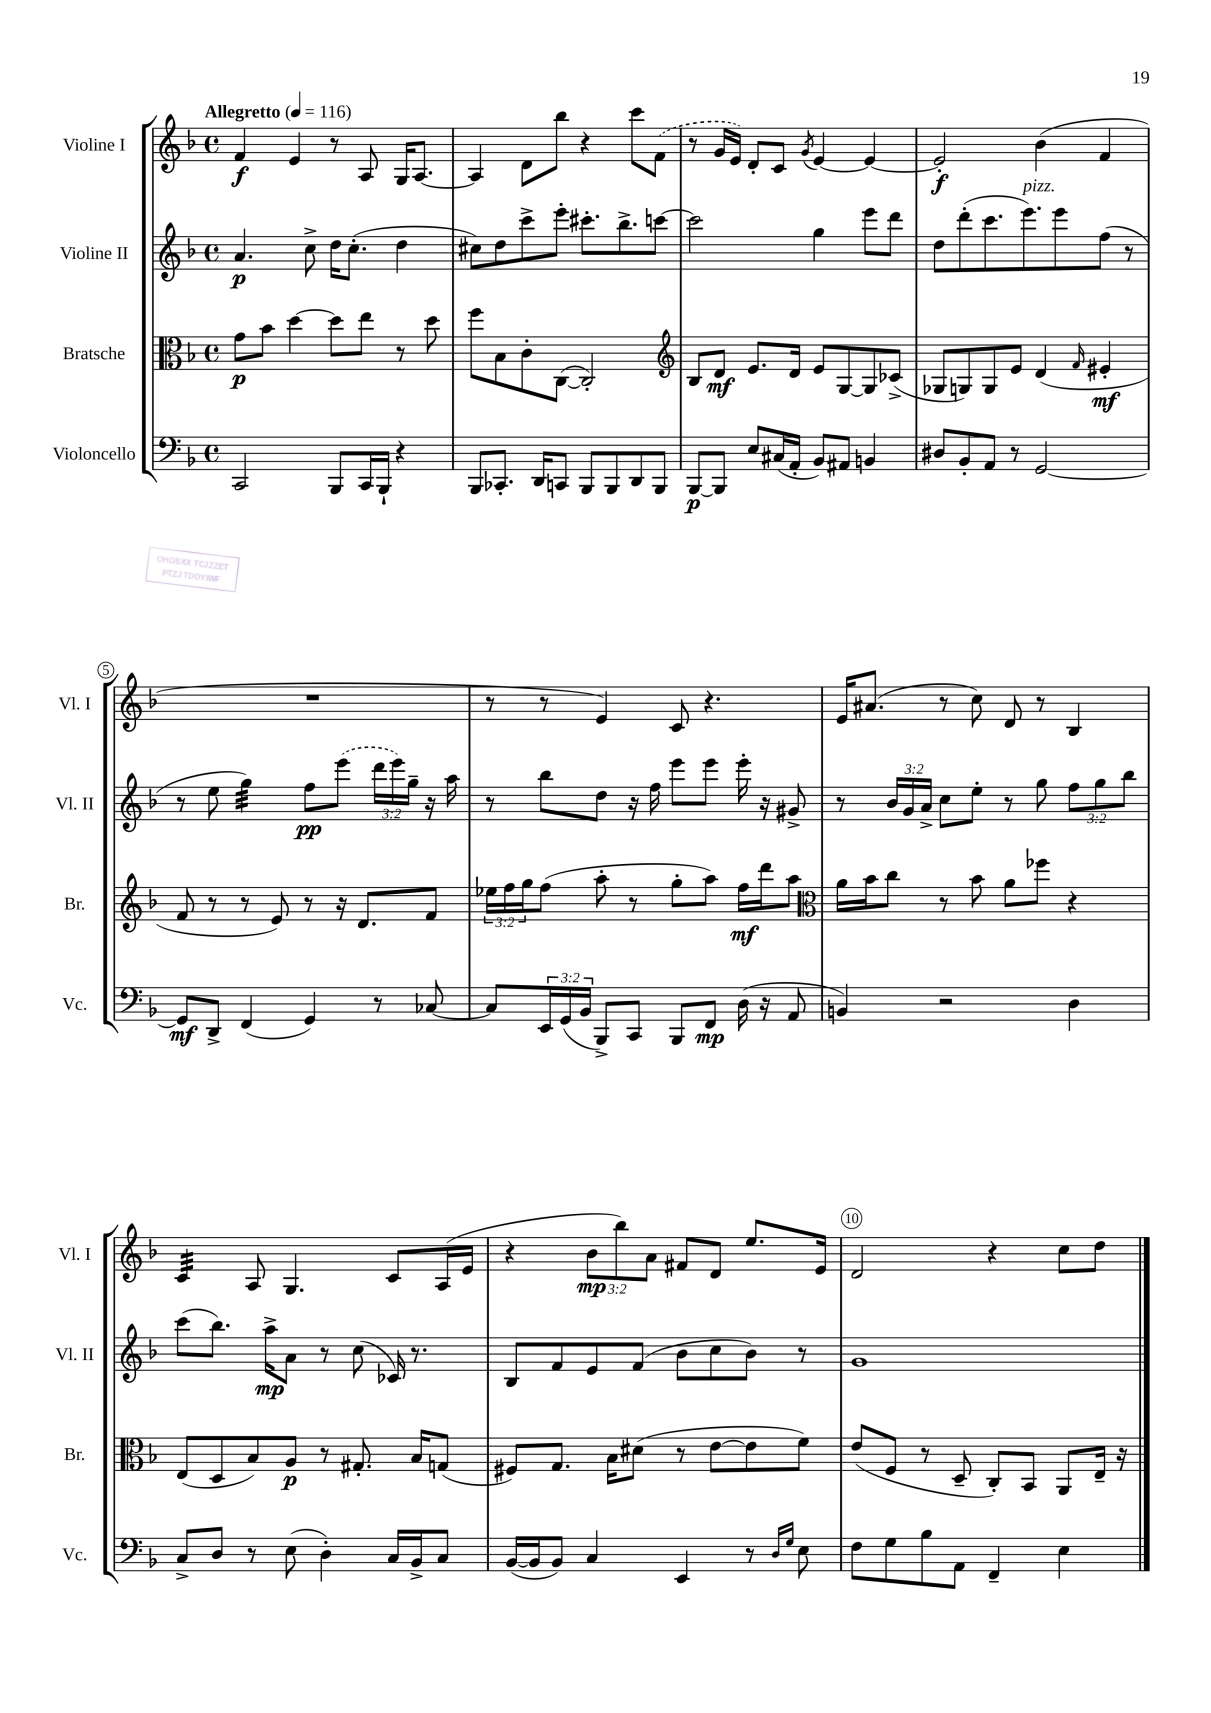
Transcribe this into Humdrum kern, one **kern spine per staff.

**kern	**kern	**kern	**kern
*staff4	*staff3	*staff2	*staff1
*clefF4	*clefC3	*clefG2	*clefG2
*k[b-]	*k[b-]	*k[b-]	*k[b-]
*M4/4	*M4/4	*M4/4	*M4/4
*met(c)	*met(c)	*met(c)	*met(c)
*MM116	*MM116	*MM116	*MM116
2CC/	8g\L	4.a/	4f/
.	8b-\J	.	.
.	[4dd\	.	4e/
.	.	8cc^\	.
8BBB-/L	8dd\]L	16dd\LK	8r
.	.	(8.cc'\J	.
16CC/L	8ee\J	.	8A/
16BBB-`/JJ	.	.	.
4r	8r	4dd\	16G/LK
.	.	.	[8.A/J
.	8dd\	.	.
=	=	=	=
8BBB-/L	8ff\L	8cc#\L)	4A/]
8.CC-'/J	8B-\	8dd\	.
.	8c'\	8ccc^\	8d\L
16DD/LK	.	.	.
8CC/J	([8C\J	8eee'\J	8bb-\J
8BBB-/L	2C'/])	8.ccc#'\L	4r
8BBB-/	.	.	.
.	.	8.bb-^\	.
8DD/	.	.	8ccc\L
8BBB-/J	.	[8ccc\J	(8f\J
=	=	=	=
*	*clefG2	*	*
[8BBB-/L	8B-/L	2ccc\]	8r
8BBB-/]J	8d/J	.	16g/LL
.	.	.	16e/JJ)
8E/L	8.e/L	.	8d'/L
(16C#/L	.	.	8c/J
16AA'/JJ	16d/Jk	.	.
.	.	.	8qg/
8BB-/L)	8e/L	4gg\	[4e/
8AA#/J	[8G/	.	.
4BB/	8G/]	8eee\L	4e/_
.	(8c-^/J	8ddd\J	.
=	=	=	=
8D#/L	8G-/L	8dd\L	2e'/]
8BB-'/	8G/)	(8ddd'\	.
8AA/J	8G/	8.ccc\	.
8r	8e/J	.	.
.	.	8.eee\)	.
[2GG/	(4d/	.	(4b-\
.	.	8eee\	.
.	16qqf/	.	.
.	4e#'/	(8ff\J	4f/
.	.	8r	.
=	=	=	=
8GG/]L	8f/	8r	1r
8DD^/J	8r	8ee\	.
(4FF/	8r	4gg\)	.
.	8e/)	.	.
4GG/)	8r	8ff\L	.
.	16r	(8eee\J	.
.	8.d/L	.	.
8r	.	24ddd\LL	.
.	.	24eee\)	.
.	.	24gg~\JJ	.
[8C-/	8f/J	16r	.
.	.	16aa\	.
=	=	=	=
8C-/]L	24ee-\LL	8r	8r
.	24ff\	.	.
.	24gg\J	.	.
24EE/L	(8ff\J	8bb-\L	8r
(24GG/	.	.	.
24BB-/JJ	.	.	.
8BBB-^/L)	8aa'\	8dd\J	4e/)
8CC/J	8r	16r	.
.	.	16ff\	.
8BBB-/L	8gg'\L	8eee\L	8c/
8FF/J	8aa\J)	8eee\J	4.r
(16D\	16ff\LL	16eee'\	.
16r	16ddd\J	16r	.
8AA/	8aa\J	8g#^/	.
=	=	=	=
*	*clefC3	*	*
4BB/)	16a\LL	8r	16e/LK
.	16b-\J	.	(8.a#/J
.	8cc\J	24b-/LL	.
.	.	24g/	.
.	.	24a^/JJ	.
2r	8r	8cc\L	8r
.	8b-\	8ee'\J	8cc\)
.	8a\L	8r	8d/
.	8ff-\J	8gg\	8r
4D\	4r	12ff\L	4B-/
.	.	12gg\	.
.	.	12bb-\J	.
=	=	=	=
8C^/L	(8E/L	(8ccc\L	4c/
8D/J	8D/	8.bb-\J)	.
8r	8B-/)	.	8A/
.	.	16aa^\LK	.
(8E\	8A/J	8a\J	4.G/
4D'\)	8r	8r	.
.	8.G#'/	(8cc\	.
16C/LL	.	16c-/)	8c/L
16BB-^/J	16B-/LK	8.r	.
8C/J	(8G/J	.	(16A/L
.	.	.	16e/JJ
=	=	=	=
([16BB-/LL	8F#/L)	8B-/L	4r
16BB-/]J	.	.	.
8BB-/J)	8.G/J	8f/	.
4C/	.	8e/	12b-\L
.	16B-\LK	.	.
.	.	.	12bb-\)
.	(8d#\J	(8f/J	.
.	.	.	12a\J
4EE/	8r	8b-\L	8f#/L
.	[8e\L	8cc\	8d/J
8r	8e\]	8b-\J)	8.ee/L
16qqD/LL	.	.	.
16qqG/JJ	.	.	.
8E\	8f\J)	8r	.
.	.	.	16e/Jk
=	=	=	=
8F\L	(8e/L	1g	2d/
8G\	8F/J	.	.
8B-\	8r	.	.
8AA\J	8D~/	.	.
4FF~/	8C'/L)	.	4r
.	8BB-/J	.	.
4E\	8AA/L	.	8cc\L
.	16E~/Jk	.	8dd\J
.	16r	.	.
==	==	==	==
*-	*-	*-	*-
